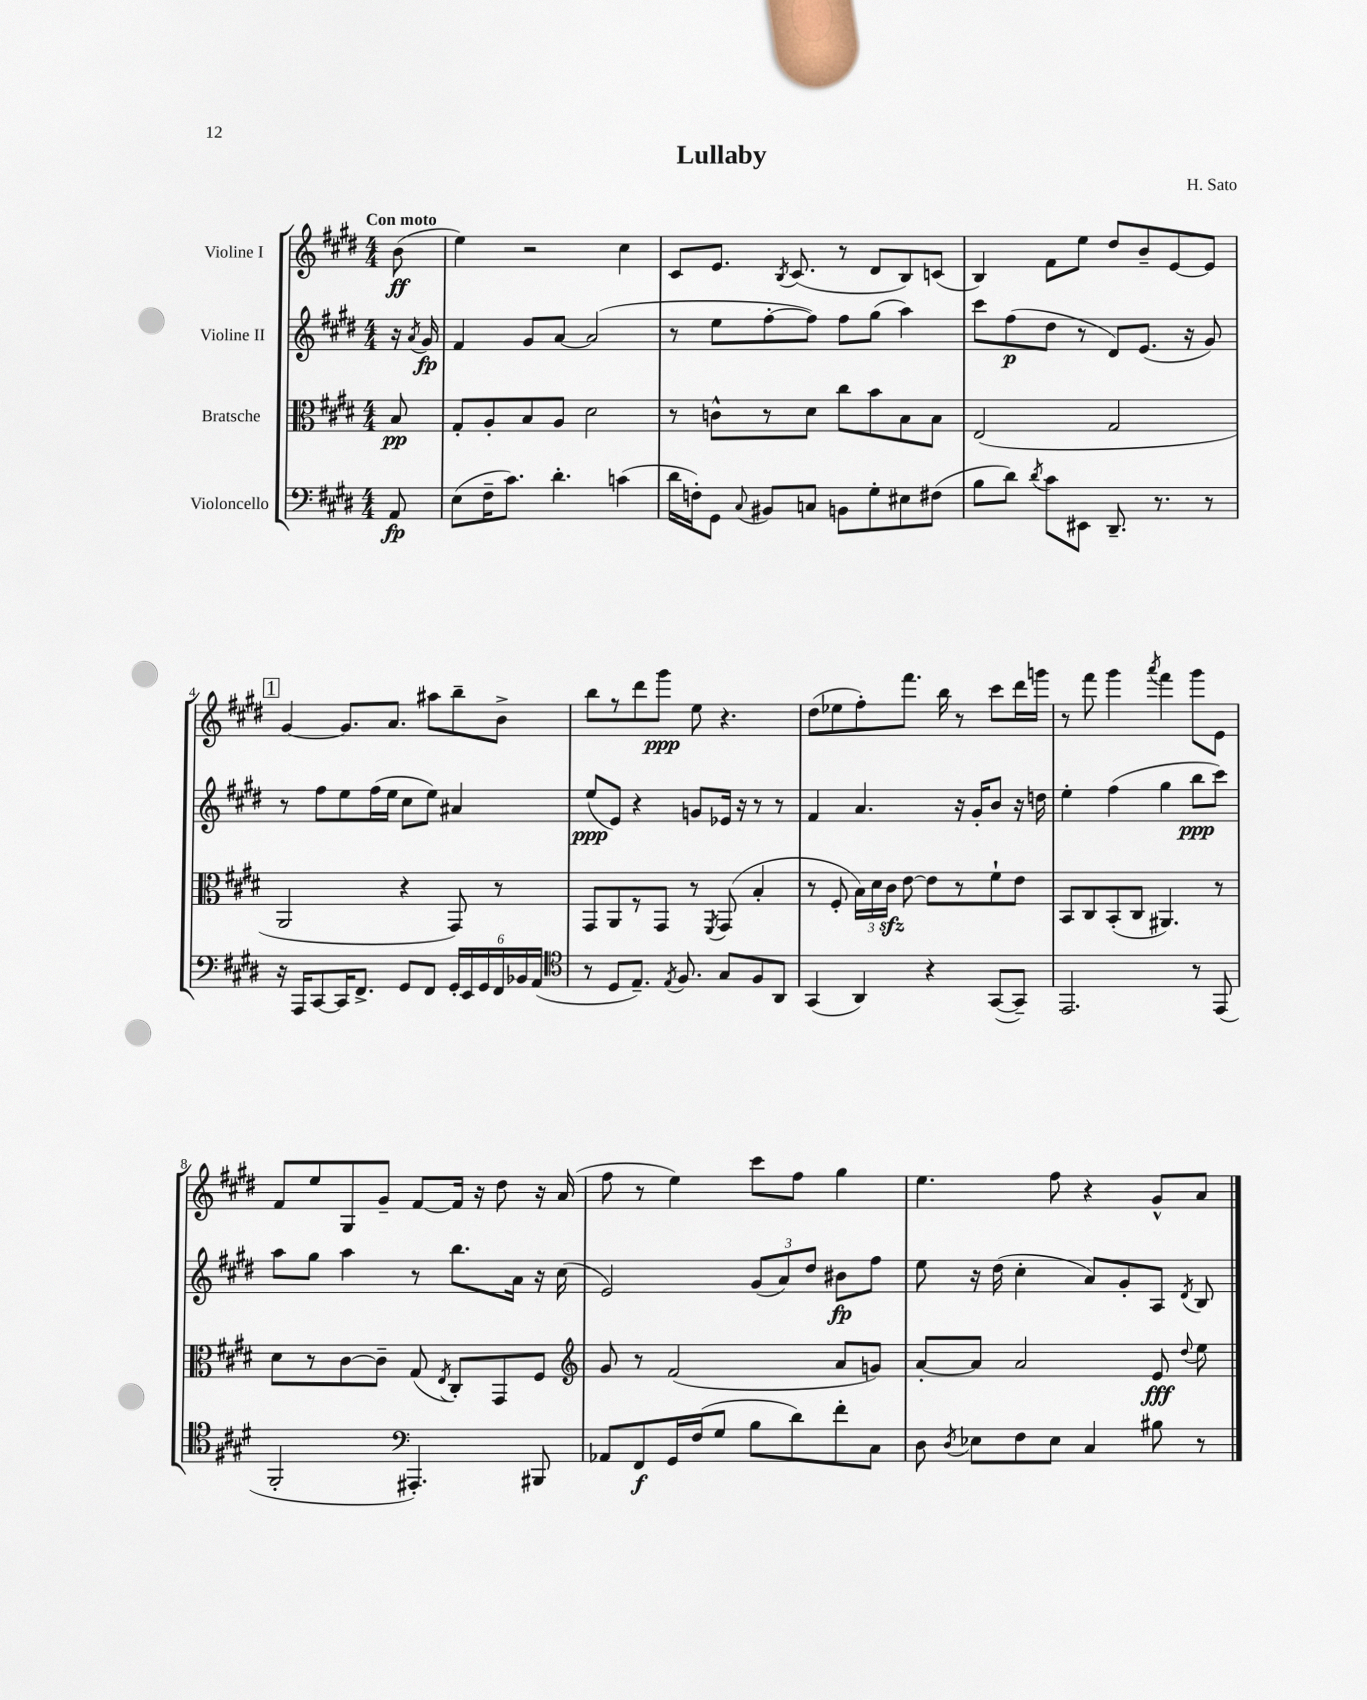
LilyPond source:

\header { title = "Lullaby" composer = "H. Sato" }
<<
\new StaffGroup <<
\new Staff = "s0" \with { instrumentName = "Violine I" } {
    \clef treble \key e \major \numericTimeSignature \time 4/4 \partial 8 \tempo "Con moto"
    \autoBeamOff b'8\ff( |
    e''4) r2 cis''4 |
    cis'8[ e'8.] \acciaccatura { b8 } cis'8.( r8 dis'8[ b8) c'8]( |
    b4) fis'8[ e''8] dis''8[ b'8-- e'8~ e'8] |
    \mark \markup { \box "1" } gis'4~ gis'8.[ a'8.] ais''8[ b''8-- b'8]-> |
    b''8[ r8 dis'''8 gis'''8]\ppp e''8 r4. |
    dis''8[( ees''8 fis''8-.) fis'''8.] b''16 r8 cis'''8[ dis'''16 g'''16] |
    r8 fis'''8 gis'''4 \acciaccatura { a'''8 } fis'''4 gis'''8[ e'8] |
    fis'8[ e''8 gis8 gis'8]-- fis'8[~ fis'16] r16 dis''8 r16 a'16( |
    fis''8 r8 e''4) cis'''8[ fis''8] gis''4 |
    e''4. fis''8 r4 gis'8[-^ a'8] \bar "|." |
}
\new Staff = "s1" \with { instrumentName = "Violine II" } {
    \clef treble \key e \major \numericTimeSignature \time 4/4 \partial 8
    \autoBeamOff r16 \acciaccatura { a'8 } gis'16\fp |
    fis'4 gis'8[ a'8]~ a'2( |
    r8 e''8[ fis''8~-. fis''8]) fis''8[ gis''8]( a''4) |
    cis'''8[ fis''8\p( dis''8] r8 dis'8[) e'8.]( r16 gis'8) |
    \mark \markup { \box "1" } r8 fis''8[ e''8 fis''16( e''16] cis''8[ e''8]) ais'4 |
    e''8[\ppp( e'8]) r4 g'8[ ees'16] r16 r8 r8 |
    fis'4 a'4. r16 gis'16[-. b'8] r16 d''16 |
    e''4-. fis''4( gis''4 b''8[\ppp cis'''8]) |
    a''8[ gis''8] a''4 r8 b''8.[ a'16] r16 cis''16( |
    e'2) \tuplet 3/2 { gis'8[( a'8) dis''8] } bis'8[\fp fis''8] |
    e''8 r16 dis''16( cis''4-. a'8[) gis'8-. a8] \acciaccatura { dis'8 } b8 \bar "|." |
}
\new Staff = "s2" \with { instrumentName = "Bratsche" } {
    \clef alto \key e \major \numericTimeSignature \time 4/4 \partial 8
    \autoBeamOff b8\pp |
    gis8[-. a8-. b8 a8] dis'2 |
    r8 c'8[-^ r8 dis'8] cis''8[ b'8 b8 b8] |
    e2( gis2 |
    \mark \markup { \box "1" } a,2 r4 gis,8) r8 |
    gis,8[ a,8 r8 gis,8] r8 \acciaccatura { fis,8 } gis,8( b4-. |
    r8 fis8-. \tuplet 3/2 { b16[) dis'16 cis'16]\sfz } e'8~ e'8[ r8 fis'8-! e'8] |
    b,8[ cis8 b,8-.( cis8] ais,4.) r8 |
    dis'8[ r8 cis'8~ cis'8]-- gis8( \acciaccatura { e8 } cis8[-.) gis,8 fis8] |
    \clef treble gis'8 r8 fis'2( a'8[ g'8]) |
    a'8[~-. a'8] a'2 e'8\fff \appoggiatura { dis''8 } e''8 \bar "|." |
}
\new Staff = "s3" \with { instrumentName = "Violoncello" } {
    \clef bass \key e \major \numericTimeSignature \time 4/4 \partial 8
    \autoBeamOff a,8\fp |
    e8[( fis16-- cis'8.]) dis'4.-. c'4( |
    dis'16[ f16-.) gis,8] \appoggiatura { cis8 } bis,8[ c8] b,8[ gis8-. eis8 fis8]( |
    b8[ dis'8]) \acciaccatura { dis'8 } cis'8[ eis,8] dis,8.-- r8. r8 |
    \mark \markup { \box "1" } r16 a,,16[ cis,8~ cis,16 fis,8.]-> gis,8[ fis,8] \tuplet 6/4 { gis,16[-. e,16 gis,16 fis,16 bes,16 a,16]( } |
    \clef tenor r8 dis8[ e8.]--) \acciaccatura { e8 } fis8. gis8[ fis8 a,8] |
    gis,4( a,4) r4 gis,8[~( gis,8]--) |
    e,2. r8 e,8( |
    fis,2-. \clef bass ais,,4.-.) bis,,8 |
    aes,8[ fis,8\f gis,16 fis16( gis8] b8[ dis'8) fis'8-. cis8] |
    dis8 \acciaccatura { dis8 } ees8[ fis8 ees8] cis4 bis8 r8 \bar "|." |
}
>>
>>
